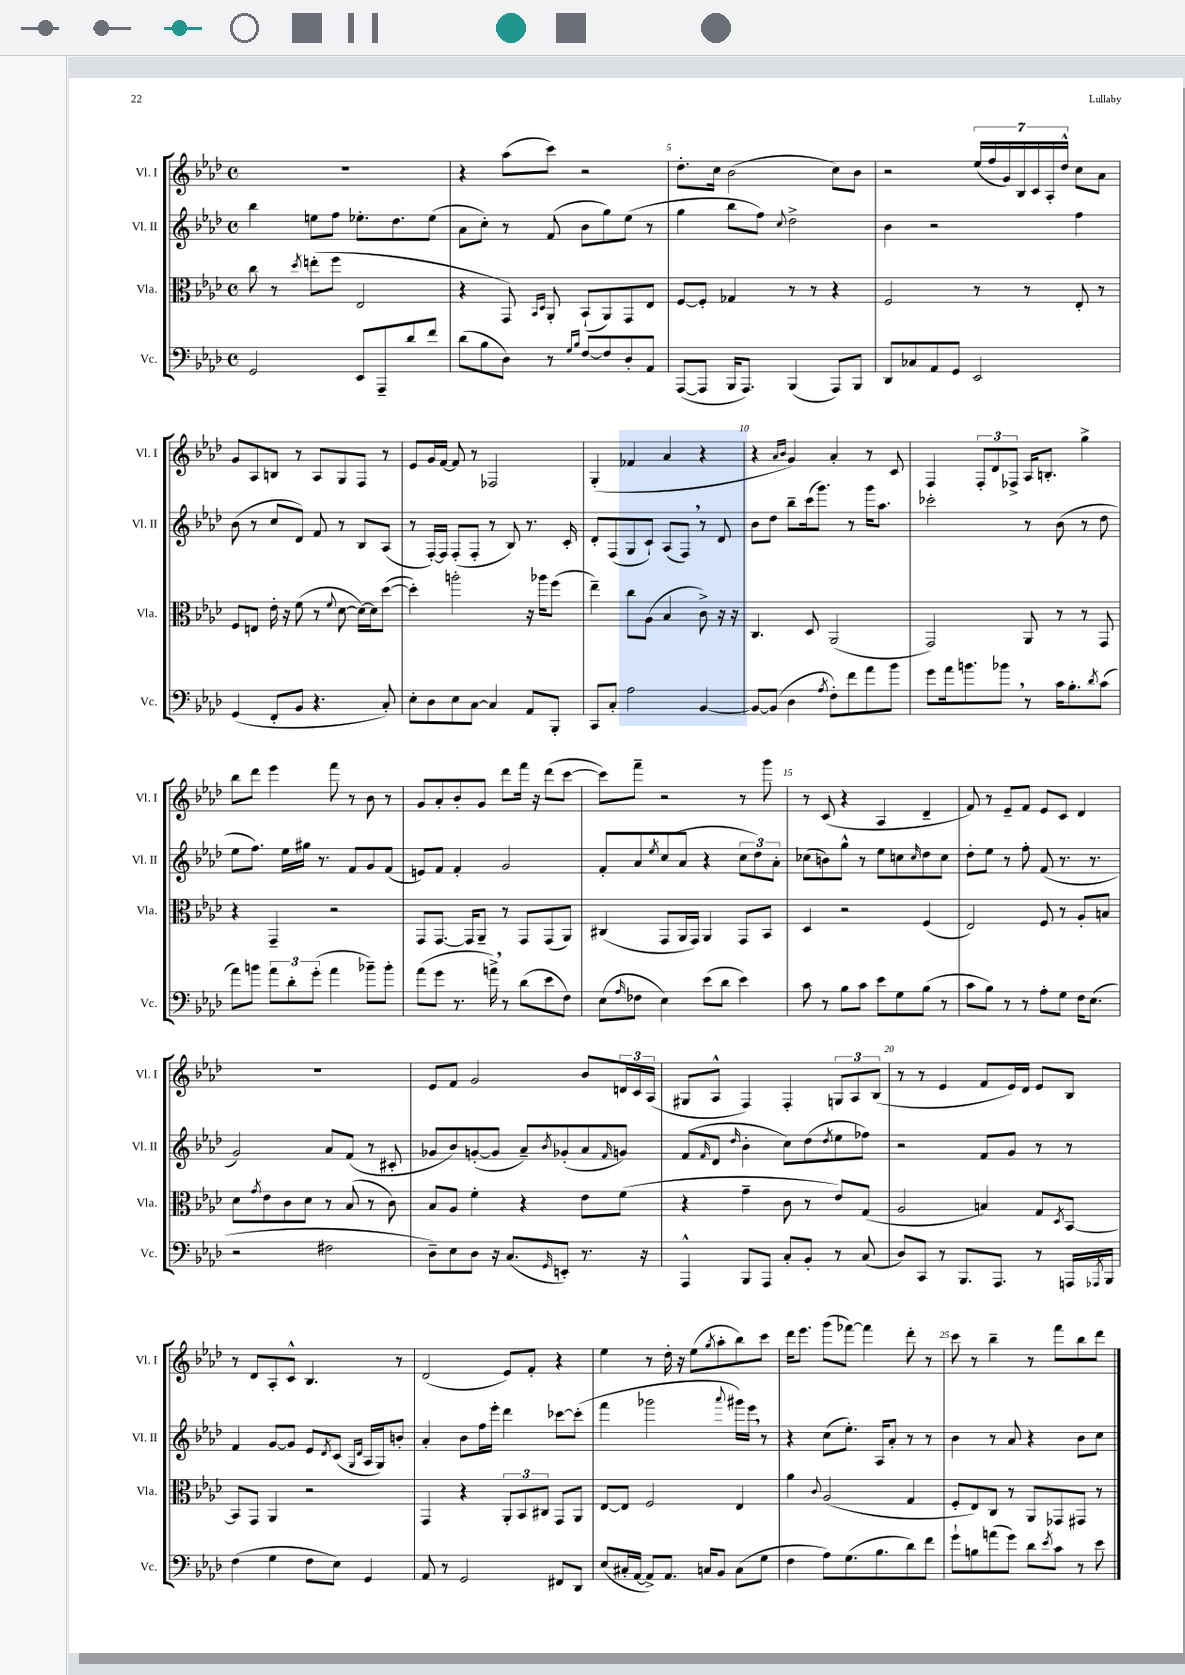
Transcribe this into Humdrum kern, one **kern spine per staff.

**kern	**kern	**kern	**kern
*part4	*part3	*part2	*part1
*staff4	*staff3	*staff2	*staff1
*I"Vc.	*I"Vla.	*I"Vl. II	*I"Vl. I
*I'Vc.	*I'Vla.	*I'Vl. II	*I'Vl. I
*clefF4	*clefC3	*clefG2	*clefG2
*k[b-e-a-d-]	*k[b-e-a-d-]	*k[b-e-a-d-]	*k[b-e-a-d-]
*M4/4	*M4/4	*M4/4	*M4/4
*met(c)	*met(c)	*met(c)	*met(c)
=3	=3	=3	=3
2GG/	8cc\	4bb-\	1r
.	8r	.	.
.	8qdd-/	.	.
.	(8een'\L	8een\L	.
.	8ff\J	8ff\J	.
8EE-/L	2E-/	8.ee-X'\L	.
8AAA-~/	.	.	.
.	.	8.dd-\	.
8d-/	.	.	.
8f/J	.	(8ee-\J	.
=4	=4	=4	=4
(8d-\L	4r	8a-\L	4r
8B-\	.	8cc'\J)	.
8D-\J)	8GG/)	8r	(8aa-\L
.	16qqBB-/LL	.	.
.	16qqD-/JJ	.	.
8r	8AA-'/	(8f/	8ccc\J)
16qqG/LL	.	.	.
16qqB-/JJ	.	.	.
[8F/L	(8BB-`/L	8b-\L	2r
8F/]	8AA-/)	8gg\)	.
8D-'/	8GG/	(8ee-\J	.
8AA-/J	8E-/J	8r	.
=5	=5	=5	=5
([8AAA-/L	[8F/L	4gg\	8.dd-'\L
8AAA-/J]	8F'/J]	.	.
.	.	.	16cc\Jk
16BBB-/KL	4G-X/	8bb-\L	(2b-\
8.AAA-/J)	.	.	.
.	.	8ff\J)	.
.	.	8qqcc/	.
(4BBB-/	8r	2dd-^\	.
.	8r	.	.
8AAA-/L)	4r	.	8cc\L)
8BBB-/J	.	.	8b-\J
=6	=6	=6	=6
8DD-/L	2F/	4b-\	2r
8C-X/	.	.	.
8AA-/	.	2r	.
8GG/J	.	.	.
2EE-/	8r	.	(28ee-/LL
.	.	.	28ff/
.	.	.	28g/)
.	.	.	28B-/
.	8r	.	.
.	.	.	28c/
.	.	.	28A-'/
.	.	.	28dd-^^/JJ
.	8E-'/	4ff\	8cc\L
.	8r	.	8a-\J
!!LO:LB:g=z
=7	=7	=7	=7
(4GG/	8F/L	(8b-\	8g/L
.	8En/J	8r	8A-/
8FF'/L	16e-'\	8cc/L	8Bn/J
.	16r	.	.
8BB-/J	(8f\	8d-/J)	8r
4.r	8r	8f/	8A-/L
.	8qqf/	.	.
.	[8d-\	8r	8G/
.	16d-\LL_)	8B-/L	8F/J
.	16d-\J]	.	.
8C'/)	([8dd-\J	(8A-/J	8r
=8	=8	=8	=8
8E-'\L	4dd-'\])	8r	8e-/L
8D-\	.	[16F'/LL)	16g/L
.	.	16F/JJ]	[16f/JJ
8E-\	2aan'\	(8F'/L	8f/]
[8C\J	.	8F'/J	8r
4C/]	.	8r	2F-X/
.	.	8B-/)	.
8AA-/L	16r	8.r	.
.	16aa-X\KL	.	.
8BBB-'/J	(8ff\J	.	.
.	.	16c'/	.
=9	=9	=9	=9
8CC/L	4ee-~\)	8d-'/L	(4G'/
8C'/J	.	(8F/	.
2A-\	8cc\L	8G/	4f-X/
.	(8A-\J	8c`/J)	.
.	4B-/	(8A-/L	4a-/
.	.	8F,/J)	.
[4BB-/	8c^\)	8r	4r
.	16r	8d-/	.
.	16r	.	.
=10	=10	=10	=10
8BB-/L_	4.C/	8b-\L	4r
(8BB-/J]	.	8dd-\J	.
.	.	.	16qqa-/LL
.	.	.	16qqb-/JJ
4D-\	.	8bb-~\L	4g/)
.	8D-/	(16ccc\k	.
.	.	8.ggg\J)	.
8qA-/	.	.	.
8F'\L)	(2AA-/	.	4a-'/
8f\	.	8r	.
8a-\	.	16ggg\KL	8r
.	.	8.aa-\J	.
8b-\J	.	.	8c/
=11	=11	=11	=11
8g\L	2GG/)	2ccc-X'\	4F/
16a-\k	.	.	.
8.bn\	.	.	.
.	.	.	12F'/L
.	.	.	12d-/
8b-X,\J	.	.	.
.	.	.	12F-X^/J
8r	8AA-/	8r	16A-/KL
.	.	.	8.Bn'/J
16c\KL	8r	(8b-\	.
8.B-'\	.	.	.
.	8r	8r	4gg^\
8qd-/	.	.	.
(8c\J	8GG/	8dd-\	.
!!LO:LB:g=z
=12	=12	=12	=12
8a-\L)	4r	8ee-\L	8bb-\L
8bn\J	.	8.ff\J)	8ddd-\J
12a-\L	4GG~/	.	4eee-\
.	.	16ee-\LL	.
12d-'\	.	.	.
.	.	16gg#X\JJ	.
(12g'\J	.	.	.
.	.	8.r	.
4a-\	2r	.	8fff\
.	.	8f/L	8r
8b-X~\L)	.	8g/	8b-\
8b-'\J	.	(8f/J	8r
=13	=13	=13	=13
(8a-\L	8GG/L	8en/L)	8g/L
8g\J	[8.GG/J	8f/J	8a-'/
8.r	.	4f'/	8b-'/
.	16GG/KL]	.	.
.	8AA-~/J	.	8g/J
16an^,\)	.	.	.
8r	8r	2g/	8ddd-\L
(8d-\L	8GG/L	.	16fff\Jk
.	.	.	16r
8e-\	(8GG/	.	(8ddd-\L
8F\J)	8AA-/J)	.	[8ccc\J
=14	=14	=14	=14
(8E-\L	(4C#X/	8f'/L	8ccc\L])
16qqA-/	.	.	.
8F-X\J	.	8a-/	8fff~\J
.	.	8qee-/	.
4E-\)	8GG/L	(8cc/	2r
.	16AA-/L	8a-/J	.
.	16GG/JJ)	.	.
(8e-\L	4AA-/	4r	.
8d-\J	.	.	.
4e-\)	8GG/L	12cc\L	8r
.	.	12dd-\)	.
.	8BB-/J	.	8ggg\
.	.	12a-'\J	.
=15	=15	=15	=15
8c\	4D-/	(8cc-X\L	8r
8r	.	8bn\)	(8c/
8B-\L	2r	8gg^^\J	4r
8c\J	.	8r	.
8e-\L	.	8ee-\L	4A-/
8G\	.	8ccn\	.
.	.	16qqcc/	.
(8B-\J	(4F/	8dd-\	4d-~/
8r	.	8cc\J	.
=16	=16	=16	=16
8c\L	2E-/)	8dd-'\L	8f/)
8B-\J)	.	8ee-\J	8r
8r	.	8r	8e-~/L
8r	.	8ff'\	8f/J
8A-'\L	8F/	(8f/	8e-/L
8G\J	8r	8.r	8c/J
16F\KL	8A-'/L	.	4d-/
(8.E-\J	.	8.r	.
.	8Bn/J	.	.
!!LO:LB:g=z
=17	=17	=17	=17
2r	8d-\L	2g/)	1r
.	8qg/	.	.
.	8e-\	.	.
.	8c\	.	.
.	8d-\J	.	.
2F#X\	8r	8a-/L	.
.	(8B-/	(8f/J	.
.	8r	8r	.
.	8c\)	8c#X'/	.
=18	=18	=18	=18
8D-~\L)	8B-/L	8g-X/L	8e-/L
8E-\	8A-/J	8b-/)	8f/J
8D-\J	4f'\	([8gn'/	2g/
16r	.	8g/J]	.
(8.C/L	.	.	.
.	4r	8a-~/L)	.
16qqGG/	.	8qb-/	.
8EEn'/J)	.	(8g-X'/	.
8.r	8e-\L	8a-/	8b-/L
.	.	16qqf/	.
.	(8f\J	8gn/J)	24dn/L
.	.	.	24c/
16r	.	.	.
.	.	.	(24A-/JJ
=19	=19	=19	=19
4AAA-^^/	4r	(8f/L	8G#X/L
.	.	16qqf/	.
.	.	8d-/J	8A-^^/J
.	.	16qqdd-/	.
8BBB-/L	4g~\	4b-'\	4F/)
8AAA-/J	.	.	.
8C'/L	8c\	8cc\L)	4F'/
8BB-'/J	8r	(8dd-\	.
.	.	8qdd-/	.
8r	8e-/L)	8ee-\	12Gn/L
.	.	.	12A-/
(8C/	(8G/J	8ff-X\J)	.
.	.	.	(12B-/J
=20	=20	=20	=20
8D-/L)	2A-/	2r	8r
8CC/J	.	.	8r
8r	.	.	4e-/
8.BBB-/L	.	.	.
.	4Bn/)	8f/L	8f/L
8.AAA-/J	.	.	.
.	.	8g/J	16e-/L)
.	.	.	16d-/JJ
8r	8G/L	8r	8e-/L
.	8qD-/	.	.
16AAAn/LL	[8BB-/J	8r	8B-/J
8qAAA-X/	.	.	.
16BBB-/JJ	.	.	.
!!LO:LB:g=z
=21	=21	=21	=21
(4F\	8BB-/L]	4f/	8r
.	8GG/J	.	8d-/L
4G\	4AA-/	[8g/L	8A-'/
.	.	8g/J]	8c^^/J
8F\L	2r	8e-/L	4.B-/
.	.	8qd-/	.
8E-\J)	.	(8c/J	.
.	.	16qqG/LL	.
.	.	16qqd-/JJ	.
4GG/	.	16A-/LL	.
.	.	16G/J)	.
.	.	8bn'/J	8r
=22	=22	=22	=22
8AA-/	4GG/	4a-'/	(2d-/
8r	.	.	.
2GG/	4r	8b-\L	.
.	.	16ff\L	.
.	.	16eee-'\JJ	.
.	12AA-'/L	4ddd-\	8e-/L)
.	12BB-/	.	.
.	.	.	8f'/J
.	12C#X/J	.	.
8FF#X/L	8GG/L	[8ccc-X\L	4r
8DD-/J	8AA-/J	(8ccc-'\J]	.
=23	=23	=23	=23
(8E-/L	[8E-/L	4fff\	4ee-\
16C#X'/L	8E-/J]	.	.
[16AA-/JJ	.	.	.
8AA-^/L])	2F/	2ggg-X\	8r
8.AA-/J	.	.	16dd-'\
.	.	.	16r
.	.	.	(8ee-\L
16Cn/KL	.	.	.
.	.	.	8qgg/
8BB-/J	.	.	8aa-'\
.	.	8qqaaa-/	.
(8C\L	4E-/	16ggg#X\LL)	8bb-\)
.	.	16eee-,\JJ	.
8G\J	.	8r	8ccc\J
=24	=24	=24	=24
4F\	4a-\	4r	16ddd-\KL
.	.	.	8.eee-\J
.	8qqc/	.	.
8A-\L)	(2A-/	(8cc\L	(8ggg\L
(8.G\	.	8.ee-'\J)	[8fff-X\J)
.	.	.	4fff-\]
8.B-\	.	16A-/KL	.
.	.	8a-'/J	.
8d-\)	4G/	8r	8ddd-'\
8f\J	.	8r	8r
=25	=25	=25	=25
8g`\L	8F'/L	4b-\	8ccc\
8Bn\	8E-/)	.	8r
(8an\	8C/J	8r	4bb-~\
8g\J)	8r	8a-/	.
8d-\L	8AA-/L	4r	8r
8qe-/	.	.	.
8c\J	8GG-X/	.	8fff\L
8r	8GG#X/J	8b-\L	8bb-\
8e-\	8r	8cc\J	8ddd-\J
==	==	==	==
*-	*-	*-	*-
